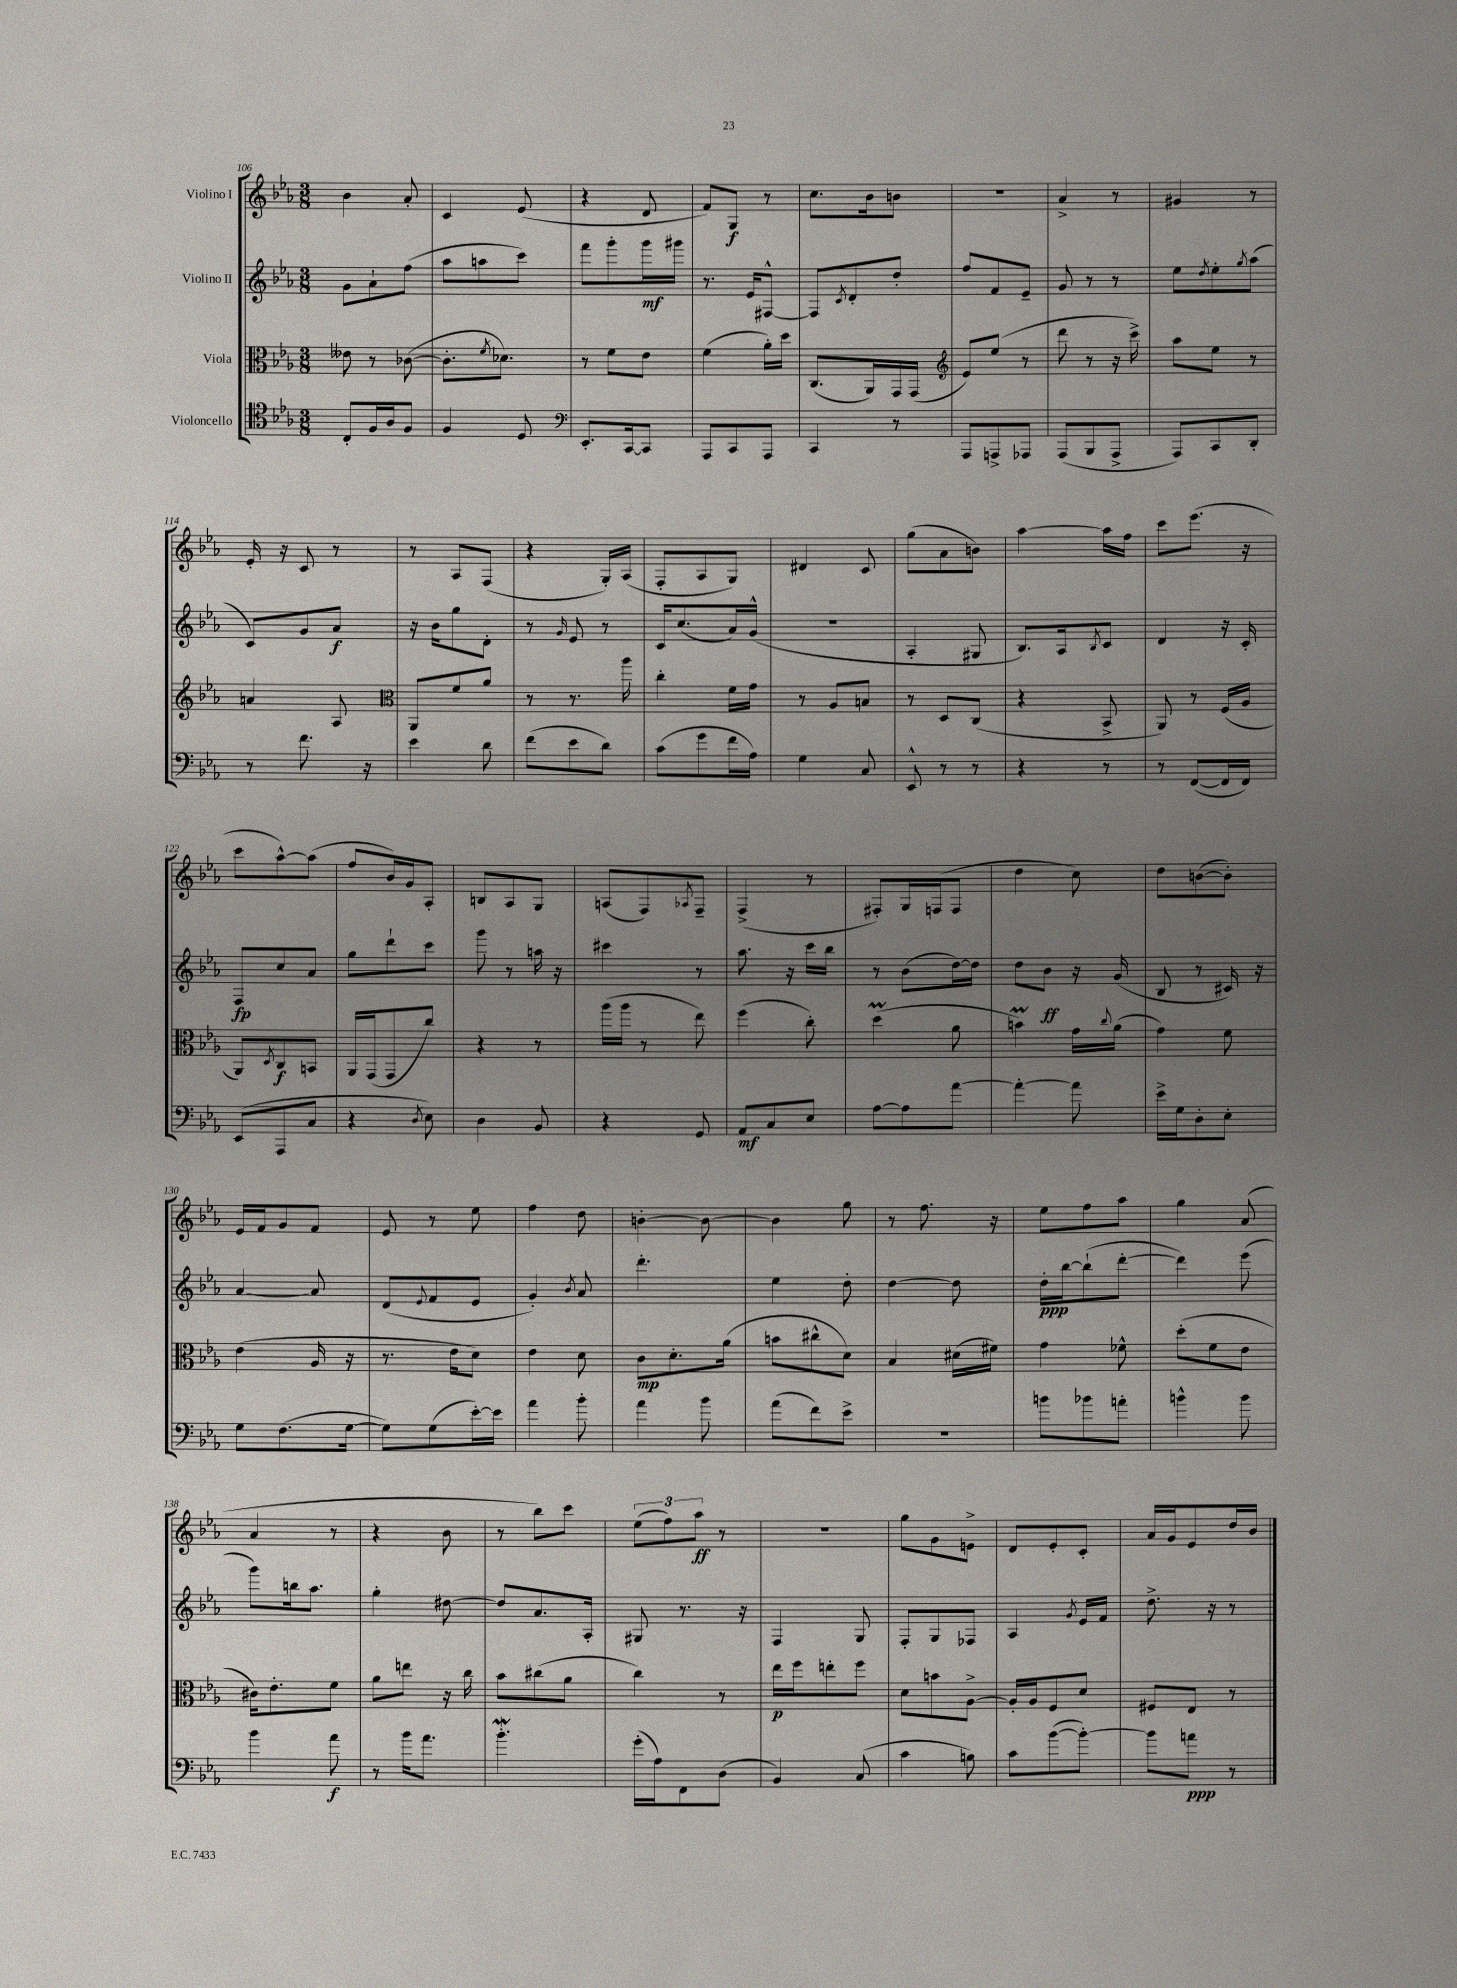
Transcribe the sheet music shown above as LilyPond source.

<<
\new StaffGroup <<
\new Staff = "s0" \with { instrumentName = "Violino I" } {
    \clef treble \key ees \major \numericTimeSignature \time 3/8
    bes'4 aes'8-. |
    c'4 ees'8( |
    r4 d'8 |
    f'8) g8\f r8 |
    c''8. bes'16 b'8 |
    R4. |
    aes'4-> r8 |
    gis'4 r8 |
    ees'16-. r16 c'8 r8 |
    r8 aes8 f8( |
    r4 g16-.) aes16( |
    f8-. aes8 g8) |
    dis'4 c'8 |
    g''8( aes'8 b'8) |
    aes''4~ aes''16 f''16 |
    c'''8 ees'''8.( r16 |
    c'''8 aes''8~-^) aes''8( |
    f''8 bes'16) g'16 aes8-. |
    b8 aes8 g8 |
    a8( f8) \acciaccatura { aes8 } f8-- |
    f4->( r8 |
    fis8-.) g16 f16( f8 |
    d''4 c''8) |
    d''8 b'8~( b'8-.) |
    ees'16 f'16 g'8 f'8 |
    ees'8 r8 ees''8 |
    f''4 d''8 |
    b'4~-. b'8~ |
    b'4 g''8 |
    r8 f''8. r16 |
    ees''8 f''8 aes''8 |
    g''4 aes'8( |
    aes'4 r8 |
    r4 bes'8 |
    r8 bes''8) c'''8 |
    \tuplet 3/2 { ees''8( f''8) aes''8\ff } r8 |
    R4. |
    g''8 g'8 e'8-> |
    d'8 ees'8-. c'8-. |
    aes'16 g'16 ees'8 d''16 bes'16 \bar "|." |
}
\new Staff = "s1" \with { instrumentName = "Violino II" } {
    \clef treble \key ees \major \numericTimeSignature \time 3/8
    g'8 aes'8-! f''8( |
    aes''8 a''8 c'''8) |
    f'''8 g'''8-. g'''16\mf gis'''16 |
    r8. ees'16 fis8~-^ |
    fis8 \acciaccatura { c'8 } d'8-. d''8-. |
    f''8 f'8 ees'8-- |
    g'8 r8 r8 |
    ees''8 \acciaccatura { d''8 } ees''8-. \acciaccatura { g''8 } aes''8( |
    c'8) g'8 aes'8\f |
    r16 bes'16 g''8 d'8-. |
    r8 \grace { g'16 } ees'8 r8 |
    c'16 c''8.( aes'16) g'16-^( |
    R4. |
    aes4-. gis8 |
    bes8.) aes16 \acciaccatura { bes8 } c'8 |
    d'4 r16 c'16-. |
    f8\fp c''8 aes'8 |
    g''8 d'''8-! c'''8 |
    g'''8 r8 a''16 r16 |
    cis'''4 r8 |
    aes''8. r16 c'''16 bes''16 |
    r8 bes'8( d''16~) d''16 |
    d''8 bes'8\ff r16 g'16( |
    bes8 r8 cis'16) r16 |
    aes'4~ aes'8 |
    d'8( \appoggiatura { ees'8 } f'8 ees'8 |
    g'4-.) \acciaccatura { bes'8 } aes'8 |
    d'''4.-. |
    ees''4 d''8-. |
    d''4~ d''8 |
    d''16-.\ppp bes''16~ bes''8-!( d'''8~-. |
    d'''4) ees'''8( |
    g'''8) b''16 aes''8. |
    g''4-. dis''8~ |
    dis''8 aes'8. aes16-. |
    gis8 r8. r16 |
    f4 g8 |
    f8-. g8 fes8 |
    aes4 \acciaccatura { g'8 } ees'16 f'16 |
    d''8.-> r16 r8 \bar "|." |
}
\new Staff = "s2" \with { instrumentName = "Viola" } {
    \clef alto \key ees \major \numericTimeSignature \time 3/8
    eeses'8 r8 ces'8~( |
    ces'8.-. \acciaccatura { f'8 } des'8.) |
    r8 f'8 ees'8 |
    f'4( aes'16-.) d''16 |
    c8.( aes,16) g,16 g,16( |
    \clef treble ees'8) ees''8( r8 |
    d'''8 r8 r16 c'''16->) |
    aes''8 ees''8 r8 |
    a'4 aes8 |
    \clef alto aes,8 f'8 aes'8 |
    r8 r8. aes''16 |
    c''4-. f'16 g'16 |
    r8 aes8 b8 |
    r8 d8 c8( |
    r4 bes,8-> |
    aes,8) r8 f16( aes16 |
    aes,8) \acciaccatura { d8 } c8\f b,8 |
    aes,16 g,16( g,8 c''8) |
    r4 r8 |
    aes''16( aes''16 r8 ees''8) |
    f''4( c''8-.) |
    d''4\prall( aes'8 |
    b'4\prall) g'16 \appoggiatura { c''8 } aes'16( |
    g'4) f'8 |
    ees'4( aes16 r16 |
    r8. ees'16 d'8) |
    ees'4 d'8 |
    c'8\mp d'8.-. aes'16( |
    b'8 cis''8-^ d'8) |
    bes4 dis'16( fis'16) |
    g'4 fes'8-^ |
    d''8-.( f'8 ees'8 |
    cis'16) ees'8.-. f'8 |
    aes'8 e''8 r16 c''16 |
    bes'8 cis''8( aes'8 |
    c''4) r8 |
    ees''16\p f''16 e''8-. f''8 |
    d'8 b'8 aes8~-> |
    aes16-. aes16 f8 d'8 |
    fis8 ees8 r8 \bar "|." |
}
\new Staff = "s3" \with { instrumentName = "Violoncello" } {
    \clef tenor \key ees \major \numericTimeSignature \time 3/8
    c8-. f16 aes16 f8 |
    f4 d8 |
    \clef bass ees,8.-. c,16~ c,8 |
    aes,,8 c,8 aes,,8 |
    c,4 r8 |
    aes,,8 a,,8-> aes,,8 |
    aes,,8( bes,,8 aes,,8-> |
    aes,,8) c,8 d,8-. |
    r8 f'8. r16 |
    ees'4 d'8 |
    f'8( ees'8 d'8) |
    c'8( g'8 f'16 aes16) |
    g4 c8 |
    ees,8-^ r8 r8 |
    r4 r8 |
    r8 f,8~( f,16 f,16) |
    ees,8( aes,,8 c8 |
    r4 \acciaccatura { d8 } ees8) |
    d4 bes,8 |
    r4 g,8 |
    aes,8\mf c8 ees8 |
    aes8~ aes8 aes'8~ |
    aes'4~-. aes'8 |
    ees'16-> g16 d8-. ees8-. |
    g8 f8.( g16~ |
    g8) g8( ees'16~-.) ees'16 |
    aes'4 bes'8-. |
    aes'4 bes'8 |
    aes'8( f'8) ees'8-> |
    R4. |
    b'8 bes'8 a'8-. |
    b'4-^ b'8 |
    bes'4 aes'8\f |
    r8 bes'16 aes'8. |
    bes'4.-.\mordent |
    g'16-.( aes16) f,8 d8( |
    bes,4) c8( |
    c'4 b8) |
    c'8 bes'8~( bes'8~-.) |
    bes'8 a'8\ppp r8 \bar "|." |
}
>>
>>
\layout { \context { \Score currentBarNumber = #106 } }
